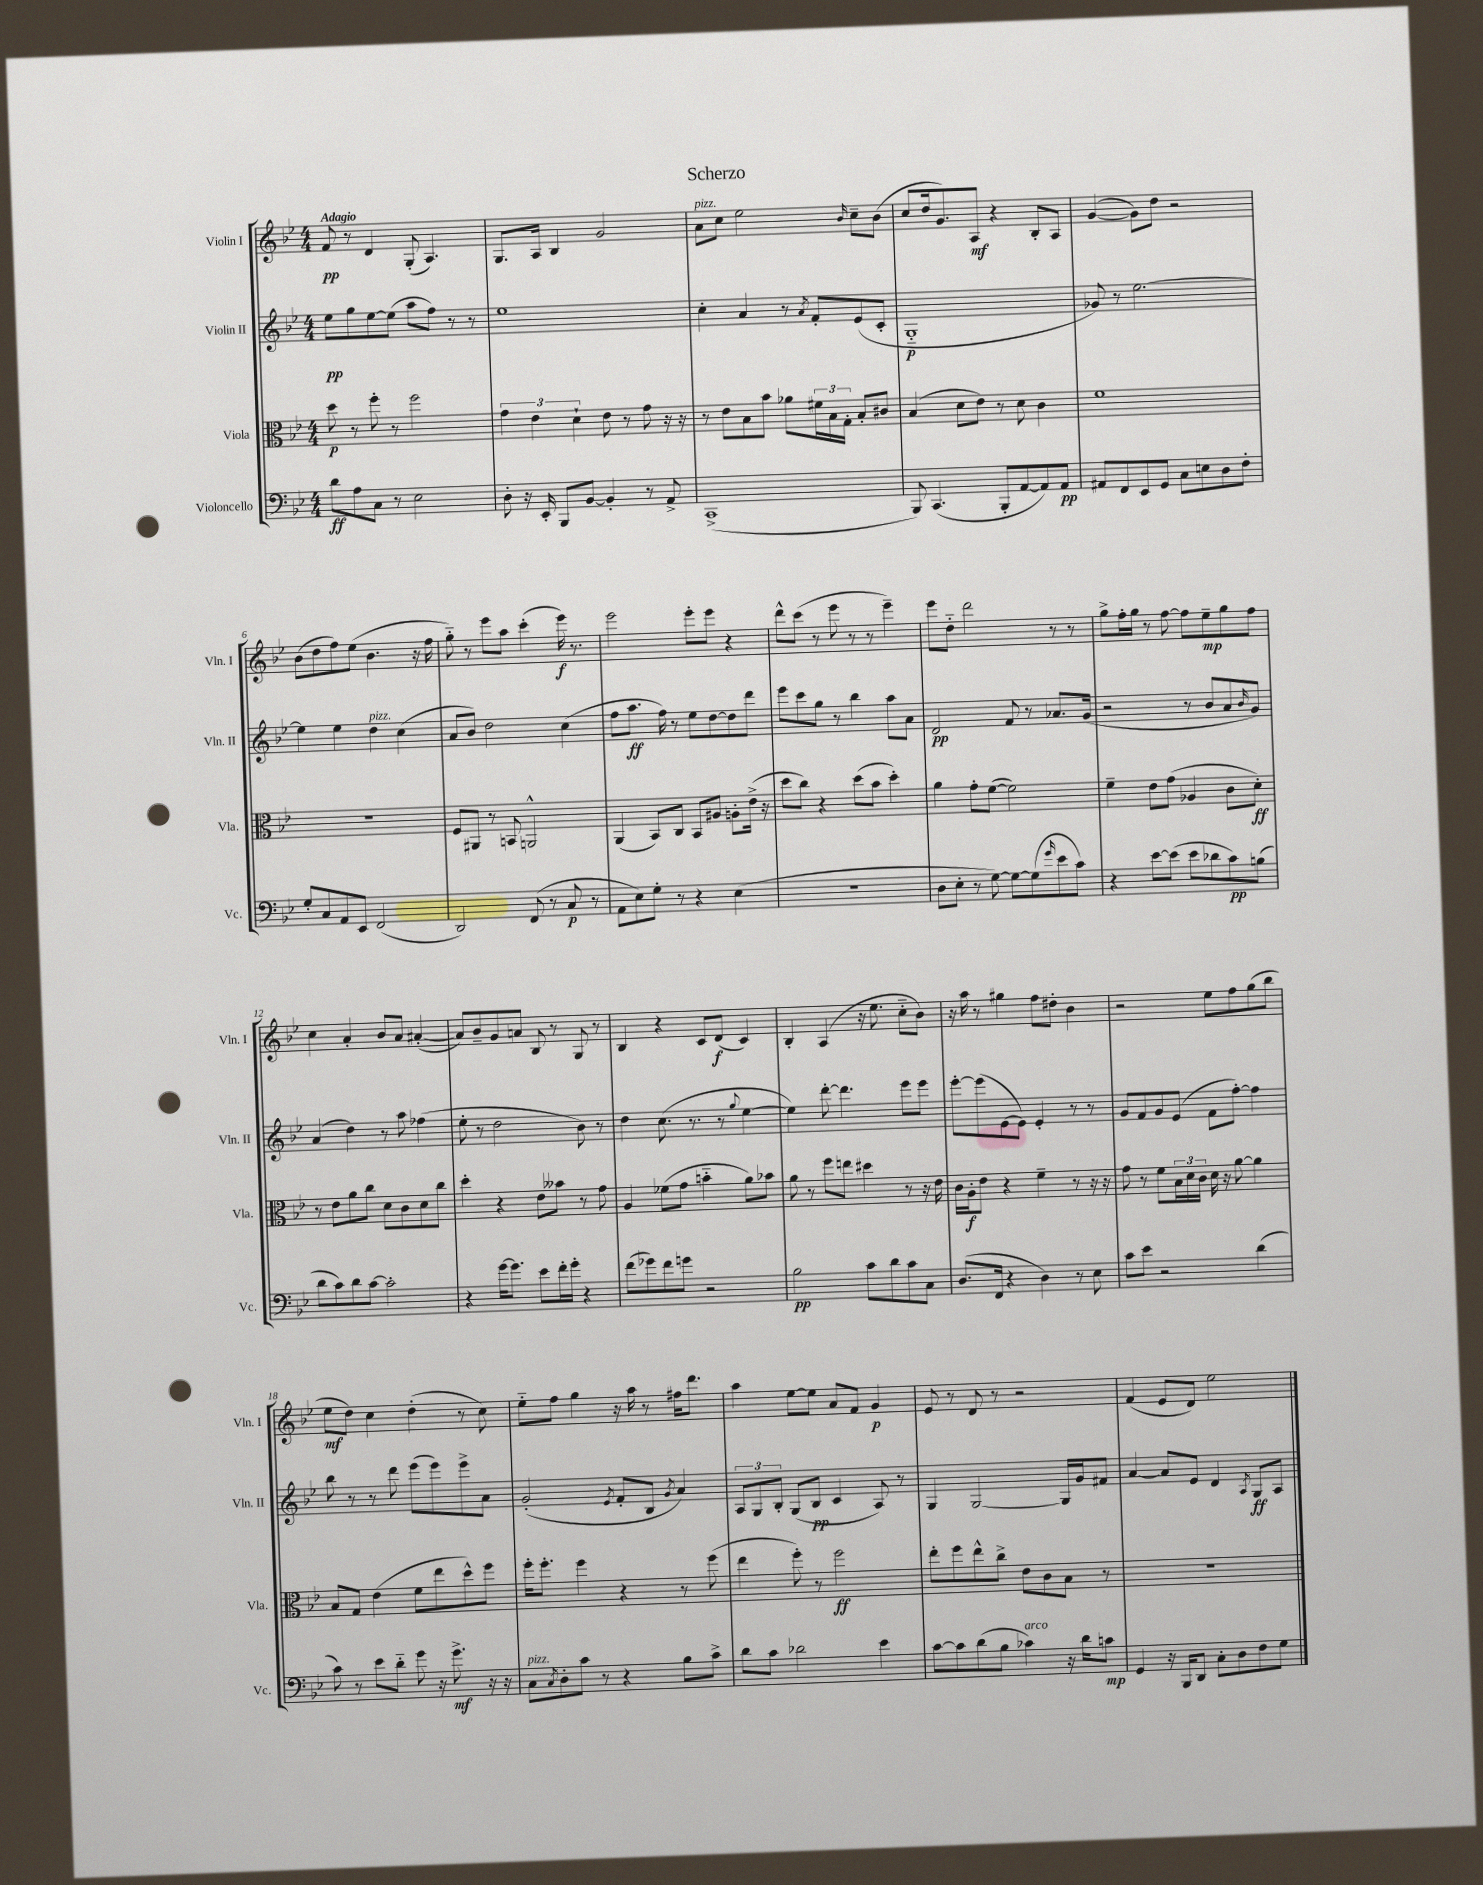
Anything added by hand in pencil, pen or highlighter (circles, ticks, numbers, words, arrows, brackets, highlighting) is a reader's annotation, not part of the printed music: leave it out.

**kern	**kern	**kern	**kern
*staff4	*staff3	*staff2	*staff1
*clefF4	*clefC3	*clefG2	*clefG2
*k[b-e-]	*k[b-e-]	*k[b-e-]	*k[b-e-]
*M4/4	*M4/4	*M4/4	*M4/4
8d	8dd	8ee-	8f
8A	8r	8gg	8r
8C	8ff'	[8ee-	4d
8r	8r	(8ee-]	.
2E-	2ff	8aa	(8G'
.	.	8ff)	4.A)
.	.	8r	.
.	.	8r	.
=	=	=	=
8D'	6g	1ee-	8.G
16r	.	.	.
.	6e-	.	.
16EE-'	.	.	16A
8BBB-	.	.	4B-
.	6d`	.	.
[8BB-	.	.	.
4BB-']	8e-	.	2g
.	8r	.	.
8r	8g	.	.
8AA^	16r	.	.
.	16r	.	.
=	=	=	=
(1CC^	8r	4cc'	8a
.	8e-	.	8cc
.	8B-	4a	2ee-
.	8b-	.	.
.	8a-	8r	.
.	.	8qa	.
.	24f#	8f'	.
.	24B-	.	.
.	24G'	.	.
.	.	.	16qqb-
.	8B-'	(8e-	8cc~
.	8c#	8c'	(8b-
=	=	=	=
8BBB-)	(4B-	1G'~	8cc
(4.CC	.	.	16dd
.	.	.	8.g)
.	8d	.	.
.	8e-)	.	8A
8BBB-'	8r	.	4r
[8AA	8d	.	.
8AA])	4c	.	8B-'
8AA	.	.	8A
=	=	=	=
8AA#	1f	8g-)	([4g
8FF	.	8r	.
8EE-	.	[2.ee-	8g])
8GG	.	.	8dd
8C	.	.	2r
8E	.	.	.
8D	.	.	.
8F'	.	.	.
=	=	=	=
8G'	1r	4ee-]	(8b-
8C	.	.	8dd
8AA	.	4ee-	8ff)
8EE-	.	.	(8ee-
(2FF	.	4dd	4.b-
.	.	(4cc	.
.	.	.	16r
.	.	.	16ff
=	=	=	=
2DD)	8F	8a	8gg'~)
.	8AA#	8b-)	8r
.	8r	2dd	8eee-
.	8BB	.	8aa
(8FF	2AA^^	.	(4ccc'
8r	.	.	.
8C	.	(4cc	16eee-)
.	.	.	8.r
8r	.	.	.
=	=	=	=
8AA	(4AA	8ff	2eee-
8E-)	.	8.aa	.
8G'	8BB-)	.	.
.	.	16ff)	.
8r	8C	8r	.
4r	8BB-	8ee-	8eee-'
.	8A#	[8dd	8eee-
(4E-	8A'	8dd]	4r
.	(16e-^	8ddd	.
.	16r	.	.
=	=	=	=
1r	8dd	8eee-	8ddd^^
.	8cc)	8ccc	(8ccc
.	4r	8gg	8r
.	.	8r	8eee-
.	(8dd	4bb-	8r
.	8b-	.	8r
.	4dd')	8aa	4eee-~)
.	.	8a	.
=	=	=	=
8D	4a	2d	8eee-
8E-'	.	.	8dd'~
8r	8g'	.	2ddd
[8G)	([8f	.	.
8G_	2f])	8f	.
(8G]	.	8r	.
16qqg	.	.	.
8e-	.	8.a-	8r
8c)	.	.	8r
.	.	(16g	.
=	=	=	=
4r	4f~	2r	8gg^
.	.	.	16ff'
.	.	.	16gg
[8e-	8e-	.	8r
(8e-]	(8g	.	[8ff
8e-	4A-	8r	8ff]
8d-	.	8b-	8ee-~
8c)	8c	8a	8gg
.	.	16qqb-	.
(8B	8d')	8g)	8ff
=	=	=	=
8d	8r	(4a	4cc
8c)	8e-	.	.
8d	8a	4dd)	4a'
[8c	8cc	.	.
2c']	8d	8r	8b-
.	8c	8aa	8a
.	8d	(4ff-	([4a#'
.	8cc	.	.
=	=	=	=
4r	4dd'	8ee-'	8a#])
.	.	8r	8b-~
[16g	4r	2dd	8g
8.g]	.	.	.
.	.	.	8a
8e-	8e-	.	8B-
16f'	8b--	.	8r
16g'	.	.	.
4r	8r	8b-)	8G
.	8g	8r	8r
=	=	=	=
(8f	4A	4dd	4B-
8g-)	.	.	.
8f	(8f-	(8.cc	4r
8g	8g	.	.
.	.	8.r	.
2r	4b'~	.	8c
.	.	8r	(8d
.	.	8qqgg	.
.	8a)	[4ee-	4c)
.	8b-	.	.
=	=	=	=
2B-	8a	4ee-])	4B-'
.	8r	.	.
.	8ff	[8ddd'	(4A
.	8ee	4.ddd]	.
8c	4dd#	.	16r
.	.	.	8.ee-
8d	.	.	.
8c	8r	8eee-	8cc'~
8C	16r	8eee-	8b-)
.	16e-	.	.
=	=	=	=
(8.D	16c	[8eee-'	16r
.	16A'	.	16aa
.	8e-	(8eee-]	8r
16FF	.	.	.
4r	4r	[8e-	4gg#
.	.	8e-])	.
4D)	4f~	4e-'	8ff
.	.	.	8dd#'
8r	8r	8r	4b-
8E-	16r	8r	.
.	16r	.	.
=	=	=	=
8c	8g	8g	2r
8e-	8r	8f	.
2r	8f	8g	.
.	24B-	(8e-	.
.	24d	.	.
.	24c	.	.
.	16d	8f	8ee-
.	16r	.	.
.	[8a	[8ff')	8ff
(4d	4a]	4ff]	(8gg
.	.	.	8bb-
=	=	=	=
8c)	8B-	8bb-	8ee-
8r	8G	8r	8dd)
8e-	(4e-	8r	4cc
8d'~	.	8ddd	.
8g	8f	(8eee-	(4dd'
16r	8ee-	8eee-)	.
8.g^	.	.	.
.	8dd^^)	8eee-^	8r
16r	8ff	8a	8cc)
16r	.	.	.
=	=	=	=
8C	16ff'	(2g'	8ee-'~
.	8.ff'	.	.
8qC	.	.	.
8D'	.	.	8ff
8c	4ff	.	4gg
8r	.	.	.
.	.	8qe-	.
4r	4r	8f'	16r
.	.	.	16aa
.	.	8B-	8r
.	.	8qg	.
8B-	8r	4a)	16ff#
.	.	.	8.ddd
8c^	(8ff	.	.
=	=	=	=
8d	4ee-	12A	4aa
.	.	12G	.
8c	.	.	.
.	.	12B-'	.
2d-	8ff')	(8G	[8ee-
.	8r	8B-	8ee-]
.	2ff	4c	8a
.	.	.	8f
4e-	.	8A)	4g
.	.	8r	.
=	=	=	=
[8c	8ee-'	4G	8e-
8c]	8ff	.	8r
(8d	8ee-^^	[2G	8d
8B-	8cc^	.	8r
4c-)	8e-	.	2r
.	8c	.	.
16r	8B-	16G]	.
16d	.	16g	.
8c	8r	8f#	.
=	=	=	=
4GG	1r	[4a	(4f
16r	.	8a]	8e-
16BBB-	.	.	.
8DD	.	8e-	8d)
8C'	.	4d	2ee-
8D	.	.	.
.	.	8qA	.
8F	.	8G	.
8G	.	8A	.
==	==	==	==
*-	*-	*-	*-
